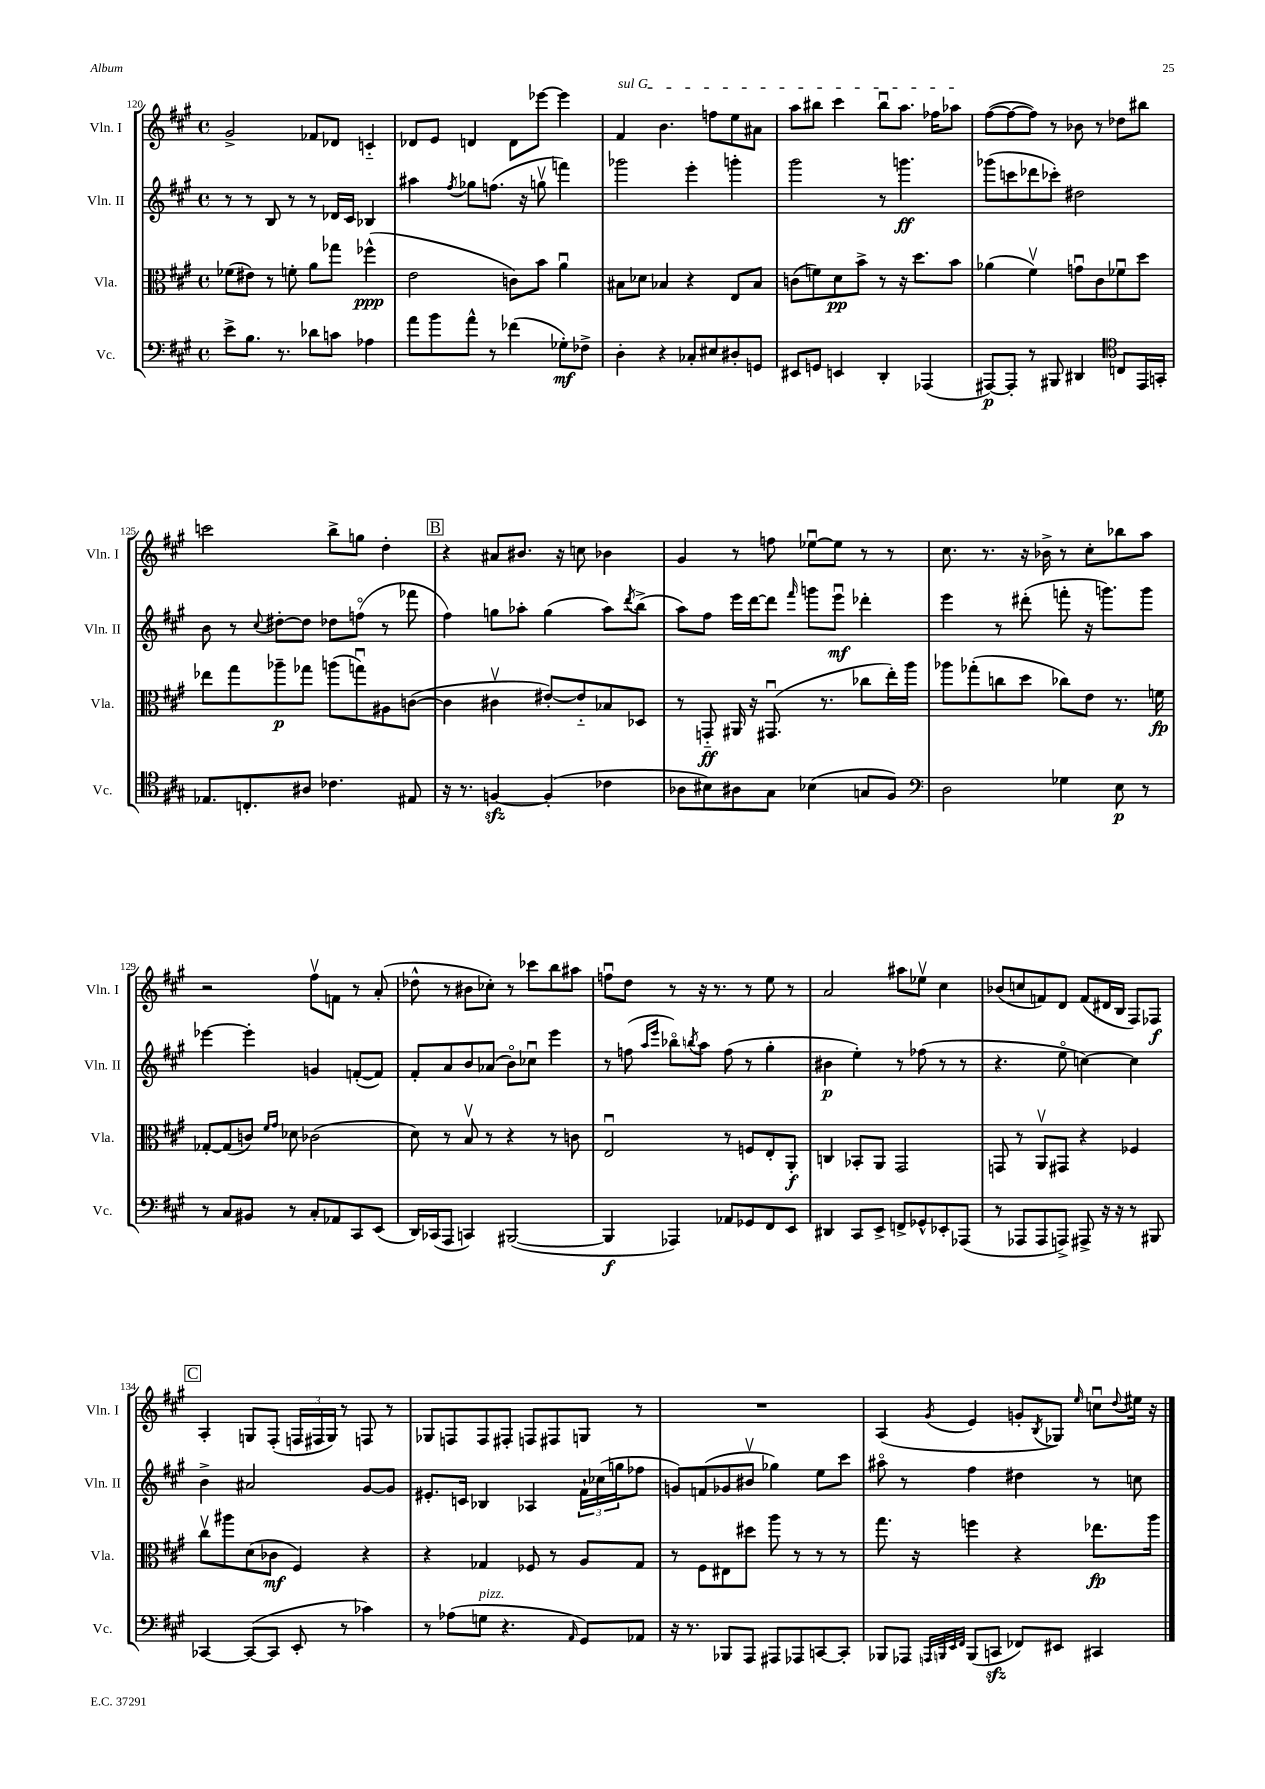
<<
\new StaffGroup <<
\new Staff = "s0" \with { instrumentName = "Vln. I" shortInstrumentName = "Vln. I" } {
    \clef treble \key a \major \defaultTimeSignature \time 4/4
    gis'2-> fes'8 des'8 c'4-_ |
    des'8 e'8 d'4 d'8 ees'''8~ ees'''4 |
    \once \override TextSpanner.bound-details.left.text = \markup { \italic "sul G" } fis'4\startTextSpan b'4. f''8 e''8 ais'8 |
    a''8 bis''8 cis'''4 bis''8\downbow a''8. fes''16 aes''8\stopTextSpan |
    fis''8~( fis''8~ fis''8) r8 bes'8 r8 des''8 bis''8 |
    c'''2 b''8-> g''8 d''4-. |
    \mark \markup { \box "B" } r4 ais'8 bis'8. r16 c''8 bes'4 |
    gis'4 r8 f''8 ees''8~\downbow ees''8 r8 r8 |
    cis''8. r8. r16 bes'16-> r8 cis''8-. bes''8 a''8 |
    r2 fis''8\upbow f'8 r8 a'8-.( |
    des''8-^ r8 bis'8 ces''8-.) r8 ces'''8 b''8 ais''8 |
    f''8\downbow d''8 r8 r16 r8. r8 e''8 r8 |
    a'2 ais''8 ees''8\upbow cis''4 |
    bes'8( c''8 f'8) d'8 f'8( dis'16 b16 fis8) fes8\f |
    \mark \markup { \box "C" } a4-. g8 fis8-.( \tuplet 3/2 { f16 fis16 g16) } r8 f8 r8 |
    ges8 f8 f8 fis8-. f8 fis8 g8 r8 |
    R1 |
    a4( \acciaccatura { gis'8 } e'4 g'8-. \acciaccatura { b8 } ges8) \grace { e''16 } c''8\downbow \appoggiatura { d''8 } eis''16 r16 \bar "|." |
}
\new Staff = "s1" \with { instrumentName = "Vln. II" shortInstrumentName = "Vln. II" } {
    \clef treble \key a \major \defaultTimeSignature \time 4/4
    r8 r8 b8 r8 r8 des'16 cis'16 bes4 |
    ais''4 \acciaccatura { fis''8 } ges''8 f''8.( r16 g''8\upbow f'''4) |
    ges'''2 e'''4-. g'''4-. |
    gis'''2 r8 g'''4.\ff |
    ges'''8( c'''8 des'''8 ces'''8-.) dis''2 |
    b'8 r8 \appoggiatura { cis''8 } dis''8~-. dis''8 des''8 f''8\flageolet( r8 fes'''8 |
    \mark \markup { \box "B" } fis''4) g''8 aes''8-. g''4( aes''8) \acciaccatura { d'''8 } b''8->( |
    a''8) fis''8 e'''16 d'''16~ d'''8 \grace { fis'''16 } g'''8 e'''8\downbow\mf des'''4-. |
    e'''4 r8 dis'''8-.( f'''8-. r16 g'''8.) g'''8 |
    ees'''4~ ees'''4-. g'4 f'8~-.( f'8) |
    fis'8-. a'8 b'8 aes'8( b'8\flageolet) ces''8\downbow e'''4 |
    r8 f''8( \grace { a''16 e'''16 } bes''8\flageolet) \acciaccatura { b''8 } a''8 f''8( r8 gis''4-. |
    bis'4\p e''4-.) r8 fes''8( r8 r8 |
    r4. e''8\flageolet c''4~) c''4 |
    \mark \markup { \box "C" } b'4-> ais'2 gis'8~ gis'8 |
    eis'8.-. c'16 bes4 aes4 \tuplet 3/2 { fis'16-! ces''16( g''16 } fes''8 |
    g'8) f'8( ges'8 bis'8\upbow ges''4) e''8 cis'''8 |
    ais''8\flageolet r8 fis''4 dis''4 r8 c''8 \bar "|." |
}
\new Staff = "s2" \with { instrumentName = "Vla." shortInstrumentName = "Vla." } {
    \clef alto \key a \major \defaultTimeSignature \time 4/4
    fes'8( eis'8) r8 f'8-. a'8 ges''8 fes''4-^\ppp( |
    e'2 c'8) b'8 a'4\downbow |
    bis8 des'8 bes4 r4 e8 bes8 |
    c'8( f'8) d'8\pp b'8-> r8 r16 d''8. b'8 |
    aes'4( fis'4\upbow) g'8\downbow cis'8 fes'8\downbow d''8 |
    ees''8 gis''8 aes''8--\p ges''8 a''8( g''8\downbow) ais8 c'8~( |
    \mark \markup { \box "B" } c'4 cis'4\upbow eis'8~-.) eis'8-_ bes8 des8 |
    r8 g,8-_\ff ais,16 r16 gis,8.\downbow( r8. ces''8 e''16-.) a''16 |
    aes''8 ges''8-.( c''8 d''8 ces''8) e'8 r8. f'16\fp |
    ges8~-. ges8( c'8) \grace { fis'16 gis'16 } des'8 ces'2( |
    d'8) r8 b8\upbow r8 r4 r8 c'8 |
    e2\downbow r8 f8 e8-. a,8-.\f |
    c4 bes,8-. a,8 gis,2 |
    g,8 r8 a,8\upbow gis,8 r4 fes4 |
    \mark \markup { \box "C" } cis''8\upbow ais''8 d'8( ces'8\mf fis4) r4 |
    r4 ges4 fes8 r8 a8 ges8 |
    r8 fis8 eis8 dis''8 a''8 r8 r8 r8 |
    gis''8. r16 f''4 r4 ees''8.\fp a''16 \bar "|." |
}
\new Staff = "s3" \with { instrumentName = "Vc." shortInstrumentName = "Vc." } {
    \clef bass \key a \major \defaultTimeSignature \time 4/4
    e'8-> b8. r8. des'8 c'8 aes4 |
    a'8 b'8 a'8-^ r8 fes'4( ges8-.\mf) fes8-> |
    d4-. r4 ces8-. eis8 dis8-. g,8 |
    eis,8 g,8 e,4 d,4-. aes,,4( |
    ais,,8~\p) ais,,8-. r8 bis,,8 dis,4 \clef tenor c8 e,16 g,16-. |
    ees8. c8.-. ais8 ces'4. eis8 |
    \mark \markup { \box "B" } r16 r8. f4~\sfz f4-.( ces'4 |
    aes8 bis8) ais8 gis8 bes4( g8 fis8) |
    \clef bass d2 ges4 e8\p r8 |
    r8 cis8 bis,8 r8 cis8-. aes,8 cis,8 e,8( |
    d,16) ces,16( a,,8 c,4) bis,,2~( |
    bis,,4\f aes,,4) aes,8 ges,8 fis,8 e,8 |
    dis,4 cis,8 e,8-> f,8-> ges,8-^ ees,8-. aes,,8( |
    r8 aes,,8 aes,,8 a,,8->) ais,,8-> r16 r16 r8 bis,,8 |
    \mark \markup { \box "C" } ces,4~ ces,8~( ces,8 e,8-. r8 ces'4) |
    r8 aes8( g8^\markup { \italic "pizz." } r4. \grace { a,16 } gis,8) aes,8 |
    r16 r8. bes,,8 a,,8 ais,,8 aes,,8 c,8~ c,8-. |
    bes,,8 aes,,8 \grace { a,,32 b,,32 e,32 fis,32 } b,,8( c,8\sfz fes,8) eis,8 cis,4 \bar "|." |
}
>>
>>
\layout { \context { \Score currentBarNumber = #120 } }
